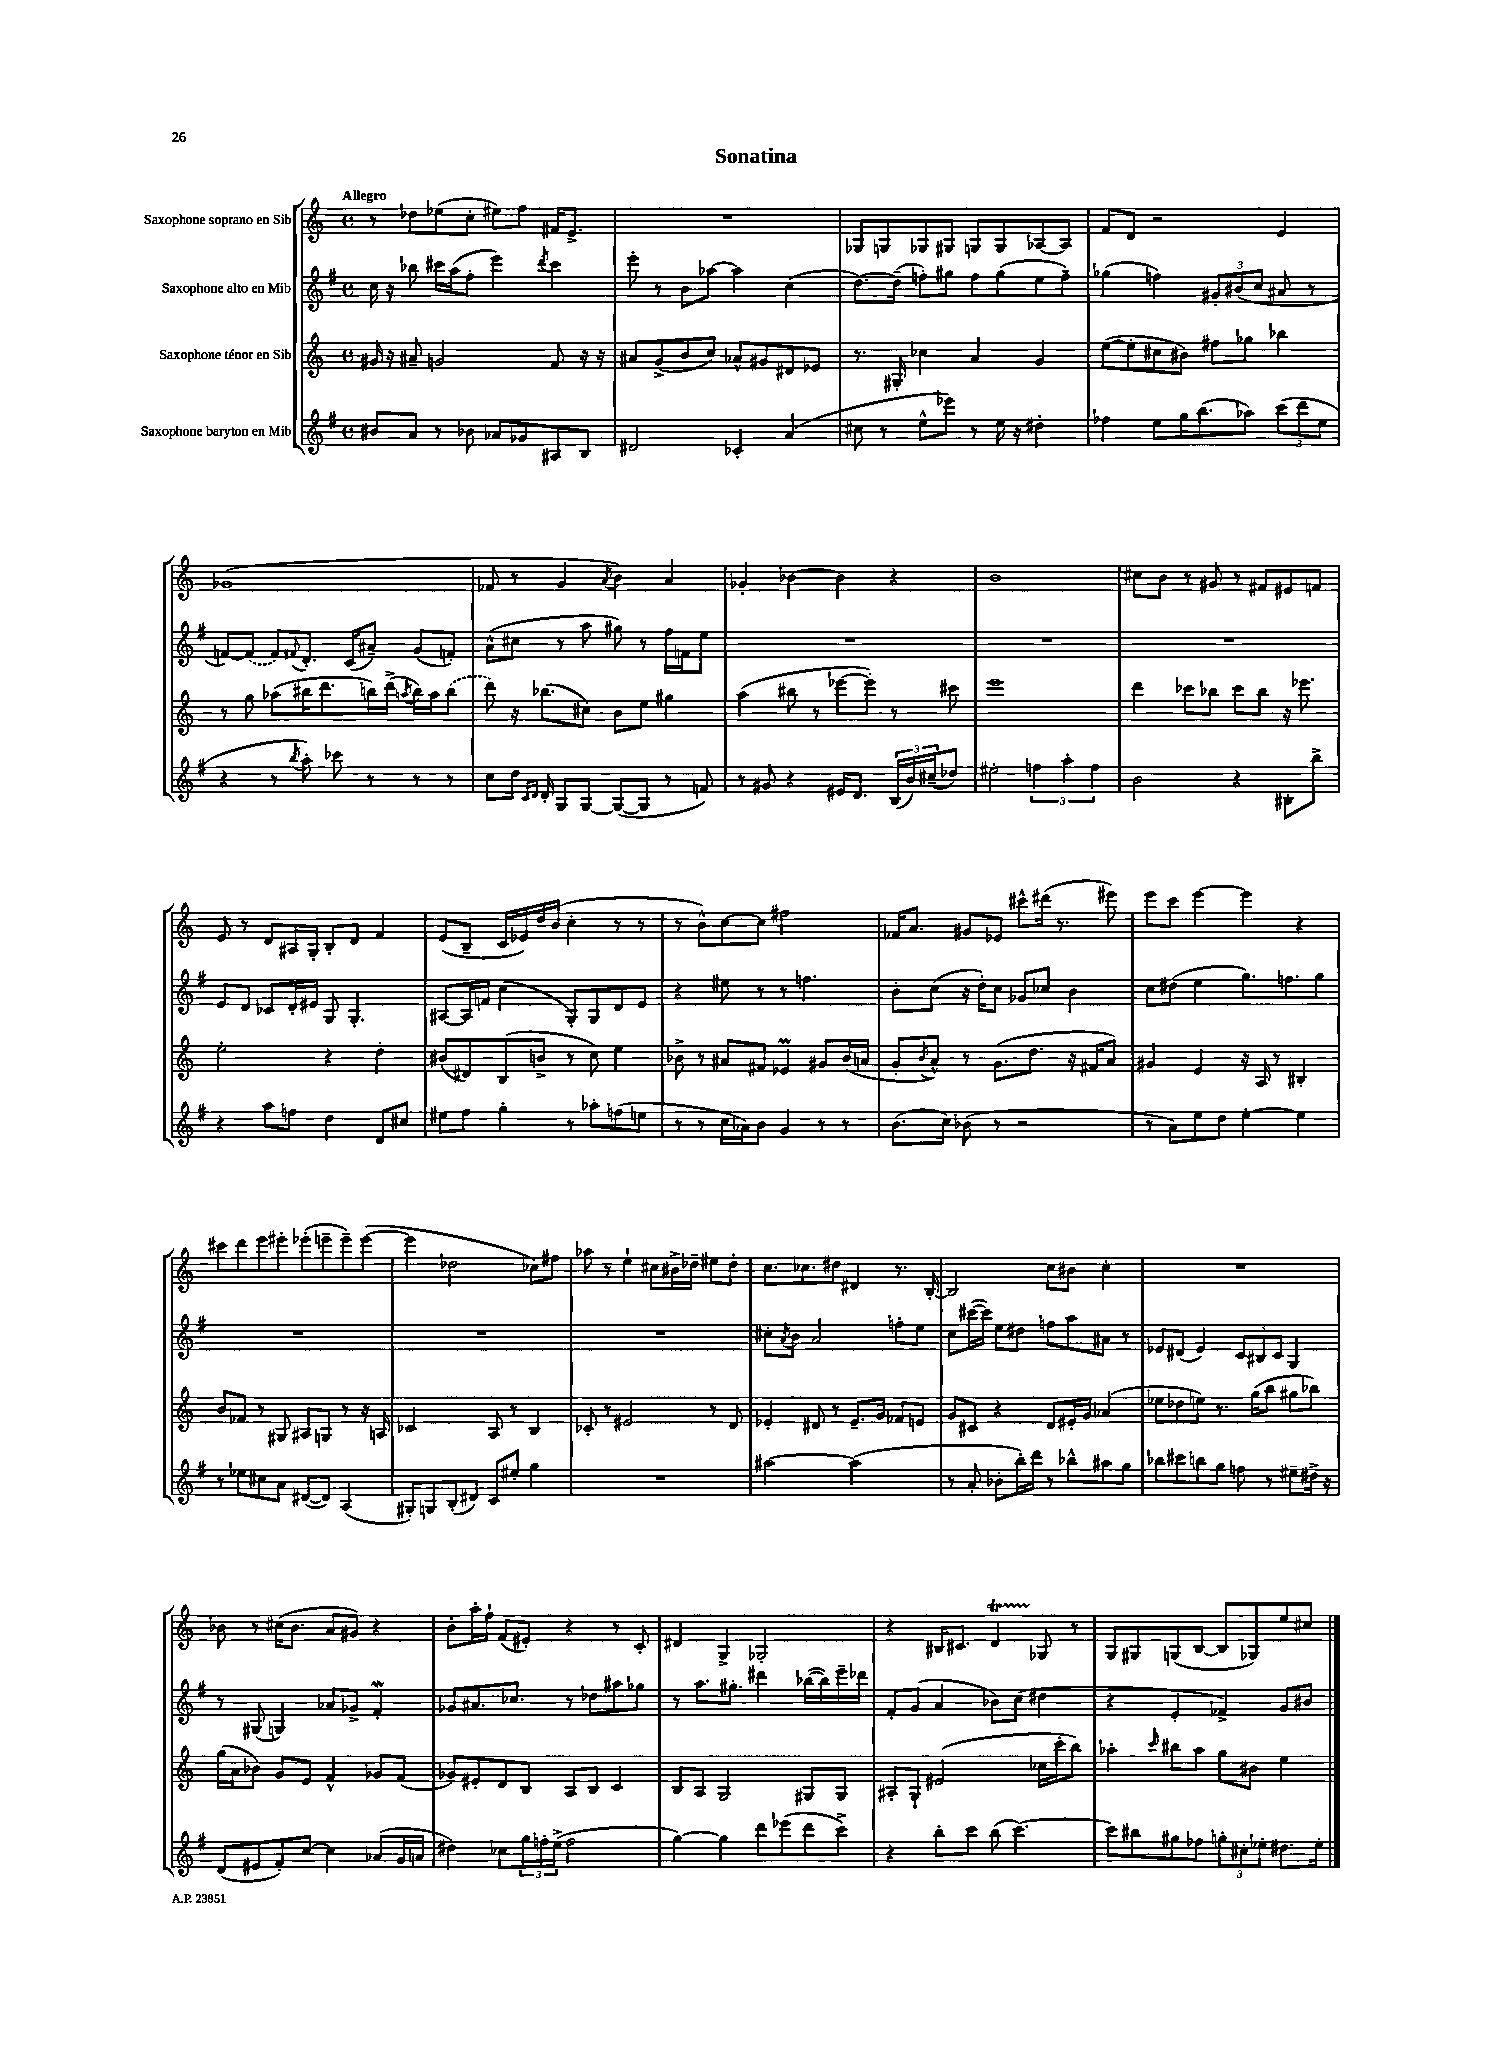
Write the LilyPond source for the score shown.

\header { title = "Sonatina" }
<<
\new StaffGroup <<
\new Staff = "s0" \with { instrumentName = "Saxophone soprano en Sib" } {
    \clef treble \key c \major \defaultTimeSignature \time 4/4 \tempo "Allegro"
    r8 des''8 ees''8( c''8-. eis''8) f''8 fis'16 e'8.-> |
    R1 |
    ges8 g8 ges8 gis8 g8 g8 aes8~ aes8 |
    f'8 d'8 r2 e'4 |
    ges'1( |
    fes'8 r8 g'4 \acciaccatura { a'8 } b'4) a'4 |
    ges'4-. bes'4~ bes'4 r4 |
    b'1 |
    cis''8 b'8 r8 gis'8 r8 fis'8 eis'8 f'8 |
    e'8 r8 d'8 ais16 g16-. b8-. d'8 f'4 |
    e'8( b8-- c'16 ees'16) d''16 b'16( c''4-. r8 r8 |
    r8 b'8-^) c''8~ c''8 fis''2 |
    fes'16 a'8. gis'8 ees'8 cis'''8-^ dis'''16( r8. eis'''8) |
    e'''8 c'''8 e'''4~ e'''4 r4 |
    cis'''8 d'''8 e'''8 eis'''8-. ees'''8-.( e'''8-- e'''8--) e'''8~( |
    e'''4 des''2 ces''8) fis''8 |
    aes''8 r8 e''4-! cis''8 bis'16-> des''16-- eis''8 des''8-. |
    c''8. ces''8. dis''8 dis'4 r8. b16~-. |
    b2 c''8 bis'8 c''4-. |
    R1 |
    bes'8 r8 cis''16( bes'8. a'8 gis'8) r4 |
    b'8-. a''16-. f''16-! f'8( eis'8-.) r4 r8 c'8-. |
    dis'4 g4-> ges2-. |
    r4 bis16 cis'8. d'4\startTrillSpan ges8\stopTrillSpan r8 |
    g8 gis8 g8( b8~ b8 ges8) e''8 cis''8 \bar "|." |
}
\new Staff = "s1" \with { instrumentName = "Saxophone alto en Mib" } {
    \clef treble \key g \major \defaultTimeSignature \time 4/4
    c''16 r16 bes''8 cis'''16 a''16( fis''8-. e'''4) \acciaccatura { d'''8 } cis'''4 |
    e'''8-. r8 b'8 aes''8~ aes''4 c''4( |
    d''8.~) d''16--( f''8-.) gis''8 f''8 gis''8( e''8 f''8--) |
    ges''4( f''4) \tuplet 3/2 { gis'8-. bis'8( c''8 } ais'8 r8 |
    f'8~) \once \slurDashed f'8( f'8) \appoggiatura { fis'8 } d'8.-. c'16( ais'8--) g'8( f'8-.) |
    a'8-^( cis''8 r8 a''8 gis''8) r8 fis''16 f'16 e''8 |
    R1 |
    R1 |
    R1 |
    e'8 d'8 ces'8 d'16-. eis'16 g8 g4.-. |
    ais8~ ais16 f'16 c''4( g8-.) g8 d'8 e'8 |
    r4 eis''8 r8 r8 f''4. |
    b'8-. c''8( r16 d''16-.) c''8 ges'8 ces''8 b'4 |
    c''8 dis''8( e''4 g''8.) f''8. g''8 |
    R1 |
    R1 |
    R1 |
    cis''8-. \acciaccatura { a'8 } b'8 a'2 f''8-. e''8 |
    c''8 cis'''16~( cis'''16) e''8 dis''8 f''8 a''8 ais'8 r8 |
    ees'8 dis'8( ees'4) \tuplet 3/2 { c'8 bis8 c'8 } g4 |
    r8 gis8( g4) aes'8 ges'8-> fis'4-.\mordent |
    ges'8 ais'8. ces''8. r8 des''8 ais''8 ges''8 |
    r8 a''8. gis''8.-. dis'''4 bes''16~( bes''16) e'''16-- des'''16 |
    fis'8-. g'8( a'4 bes'8) c''8( dis''4 |
    r4 e'4-. fes'4->) g'8 bis'8 \bar "|." |
}
\new Staff = "s2" \with { instrumentName = "Saxophone ténor en Sib" } {
    \clef treble \key c \major \defaultTimeSignature \time 4/4
    gis'16 r16 ais'8-- g'2 f'8 r16 r16 |
    ais'8 g'8->( b'8 c''8) aes'8-^ gis'8 dis'8 ees'8 |
    r8. gis16-. ces''4 a'4 g'4 |
    e''8~( e''8-. cis''8 bis'8) fis''8 ges''8 bes''4 |
    r8 g''8 aes''8( bis''16 d'''8. b''16) d'''16->( \acciaccatura { a''8 } b''16) a''16 \once \slurDashed b''8( |
    d'''8) r16 bes''8.( cis''8) b'8 e''8 gis''4 |
    a''4( bis''8 r8 ees'''8~ ees'''8-.) r8 cis'''8 |
    e'''1 |
    d'''4 ces'''8 bes''8 ces'''8 bes''8 r16 ees'''8. |
    e''2-. r4 d''4-. |
    bis'8( dis'8) b8( b'8-> r8 c''8) e''4 |
    bes'8-> r8 ais'8 fis'8 ees'4\prall gis'8 bes'16( a'16 |
    g'8-. \acciaccatura { b'8 } a'8-^) r8 g'8.( d''8. r16 fis'16 a'8) |
    gis'4 e'4 r16 a16 r8 bis4-. |
    b'8 fes'8 r8 gis8 ais8 g8 r8 r16 a16 |
    ces'2 a8 r8 b4 |
    ces'8-. r8 eis'2 r8 d'8 |
    ees'4-. dis'8 r8 ees'8.-- g'16 fes'8 e'8 |
    g'8 cis'8 r4 d'8 eis'16-. g'16 aes'4( |
    ees''8 des''8 e''8) r8. g''16( b''8 gis''8 bes''8) |
    g''16( a'16 bes'8) g'8 e'8 f'4-^ ges'8 f'8( |
    ges'8) eis'8-. d'8 b8 a8 b8 c'4 |
    b8 a8 g2 gis8 gis8 |
    ais8-. g8-! eis'2( ces''16 c'''16-. b''8) |
    aes''4-. \grace { c'''16 } bis''8 aes''8 g''8 bis'8 e''4 \bar "|." |
}
\new Staff = "s3" \with { instrumentName = "Saxophone baryton en Mib" } {
    \clef treble \key g \major \defaultTimeSignature \time 4/4
    bis'8 a'8 r8 bes'8 aes'8 ges'8 ais8 b8 |
    dis'2 ces'4-. a'4( |
    cis''8 r8 e''8-^ ees'''8) r8 e''16 r16 dis''4-. |
    fes''4 e''8 g''16 b''8.( aes''8) \tuplet 3/2 { c'''8( d'''8 e''8 } |
    r4 r8 \acciaccatura { b''8 } a''8-.) ces'''8 r8 r8 r8 |
    c''8 d''16 \grace { c'16 d'16 } d'16-. g8 g8~ g8~( g8 r8 f'8) |
    r8 gis'8 r4 eis'16 d'8. \tuplet 3/2 { b16( b'16) cis''16--( } des''8) |
    eis''2-. \tuplet 3/2 { f''4 a''4-. f''4 } |
    b'2 r4 bis8-. b''8-> |
    r4 a''8 f''8 d''4 d'8 cis''8 |
    eis''8 fis''8 g''4-. r8 aes''8-. f''8( e''8 |
    r8 r8 c''16 aes'16) b'8 g'4 r8 r8 |
    b'8.( c''16) bes'8( r8 r2 |
    r8 a'8) e''8 d''8 e''4~-. e''4 |
    r8 ees''8 cis''8 a'8 dis'8~( dis'8) a4( |
    gis8-.) g8 b8-.( dis'8) c'8 eis''8-. g''4 |
    R1 |
    ais''2~ ais''2( |
    r8 a'8-. bes'8-. b''16-.) d'''16 r8 bes''8-^ ais''8 g''8 |
    bes''8 cis'''8 b''8 g''8 f''8 r8 eis''8-- dis''16-> r16 |
    d'8( eis'8 fis'8-.) c''8~ c''4 aes'8( g'16 a'16 |
    dis''4) ces''8 \tuplet 3/2 { g''16 f''16-. e''16->( } f''2 |
    g''4~) g''4 d'''8 ees'''8( d'''8 c'''8->) |
    r4 b''8-. c'''8 b''8( c'''4.~) |
    c'''8 bis''8 gis''8 fes''8 \tuplet 3/2 { g''8-. cis''8-. ees''8-. } dis''8. ees''16-. \bar "|." |
}
>>
>>
\layout { \context { \Score \remove "Bar_number_engraver" } }
